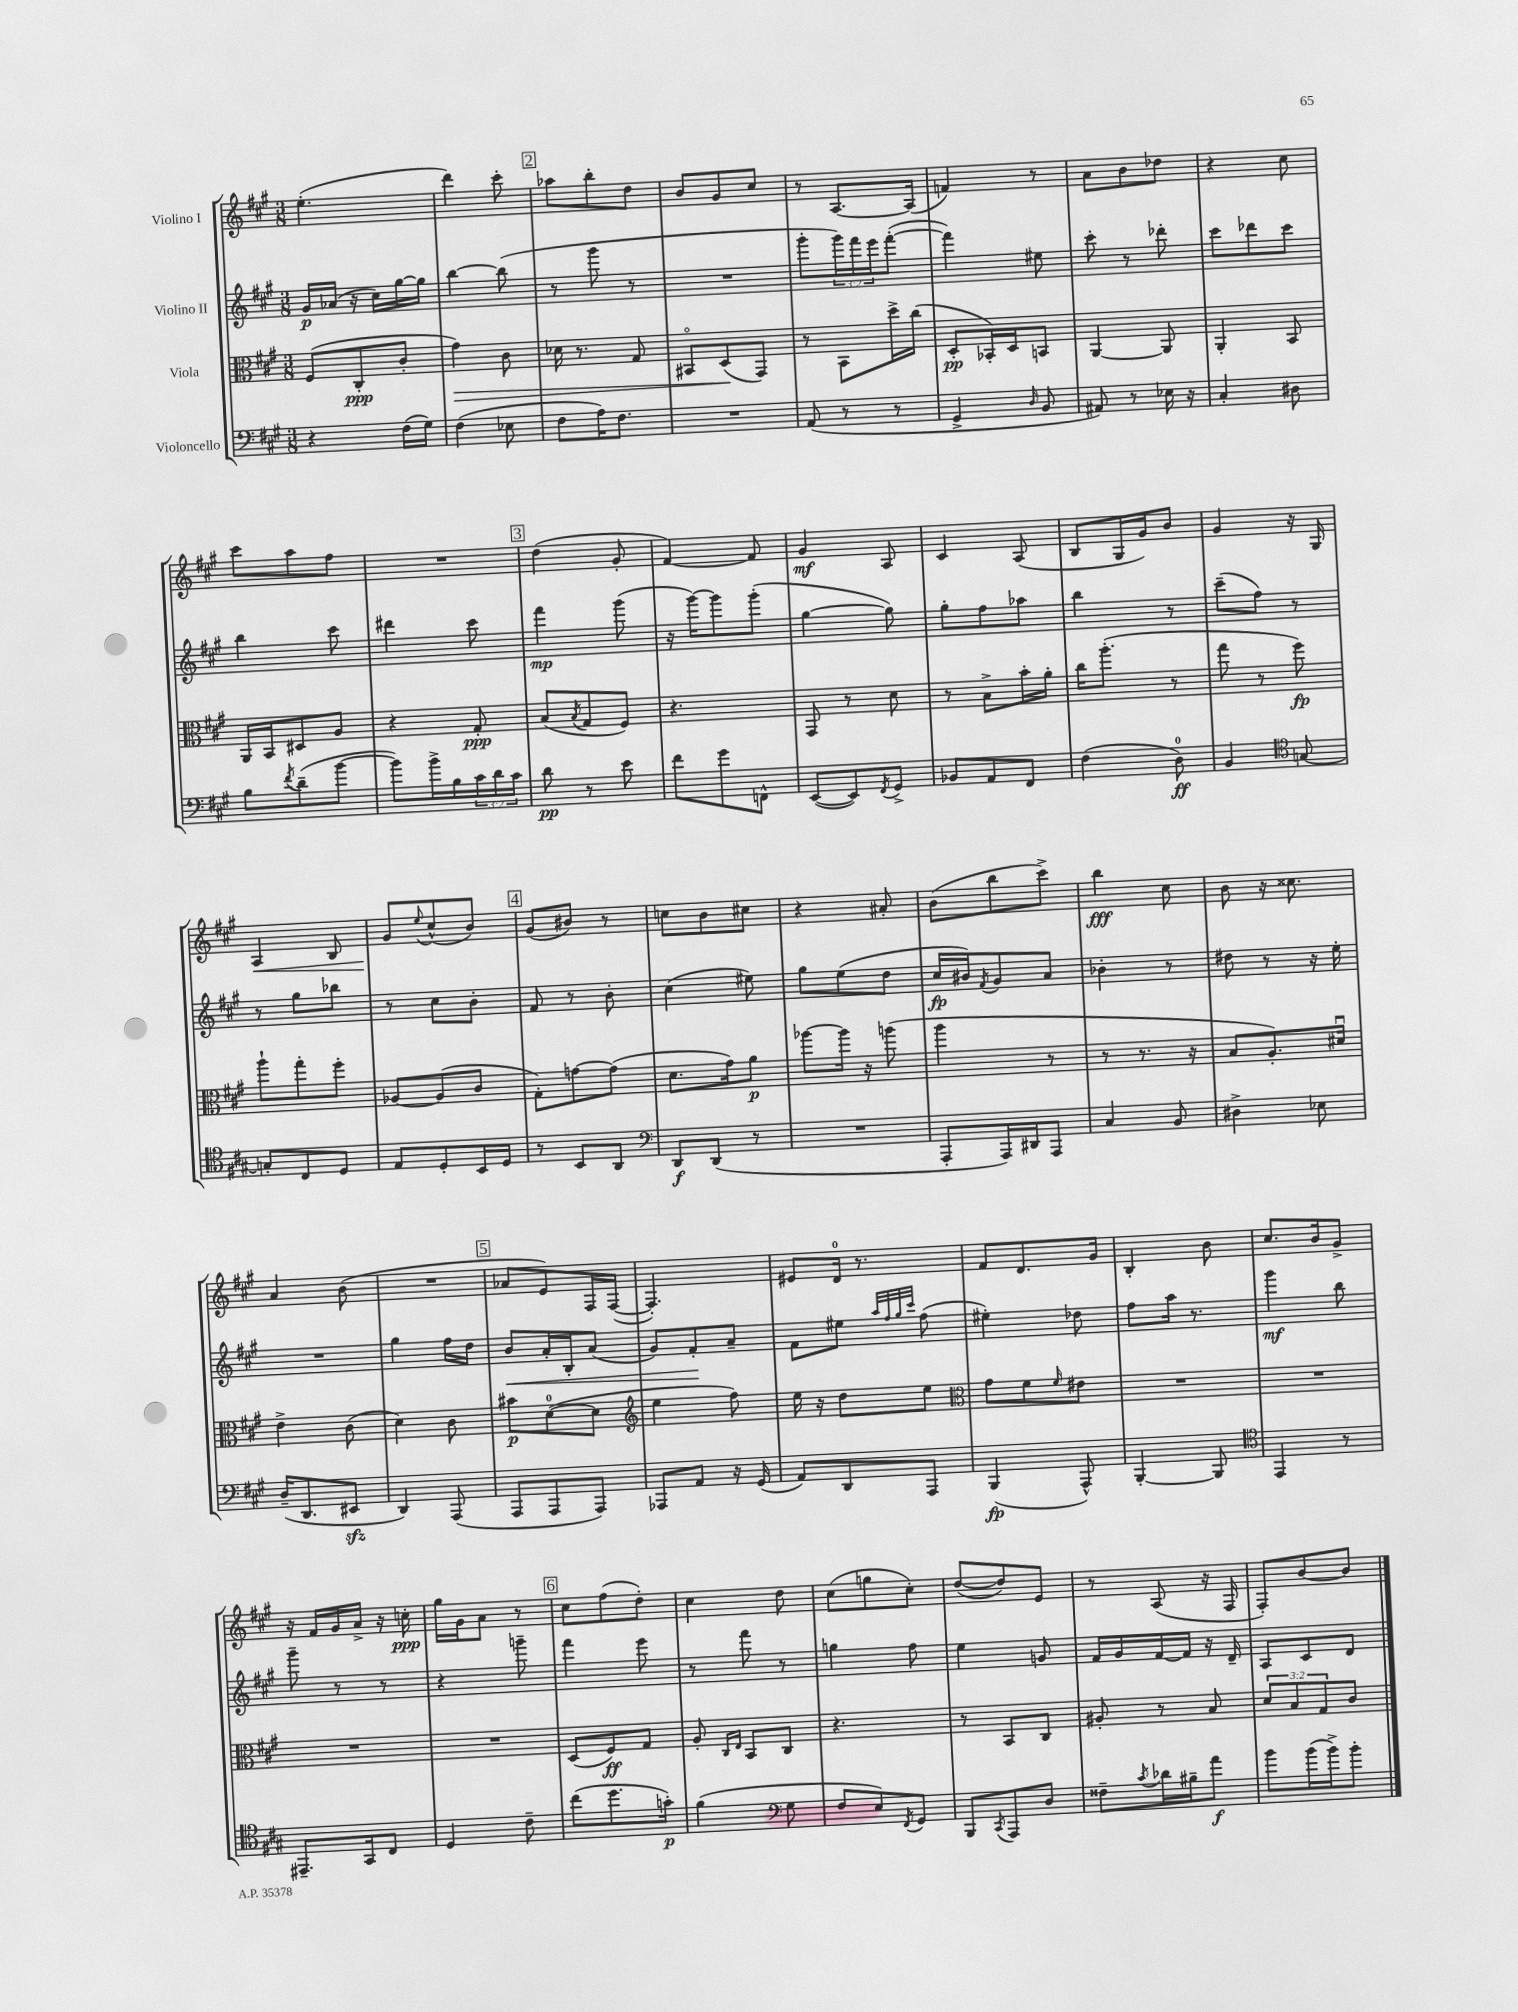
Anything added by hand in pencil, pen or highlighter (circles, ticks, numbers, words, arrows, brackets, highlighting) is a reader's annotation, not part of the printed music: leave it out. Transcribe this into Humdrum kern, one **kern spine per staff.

**kern	**kern	**kern	**kern
*staff4	*staff3	*staff2	*staff1
*clefF4	*clefC3	*clefG2	*clefG2
*k[f#c#g#]	*k[f#c#g#]	*k[f#c#g#]	*k[f#c#g#]
*M3/8	*M3/8	*M3/8	*M3/8
4r	(8F#/L	16g#/LL	(4.ee'\
.	.	(16a-/JJ	.
.	8C#'/	16r	.
.	.	16cc#\LL)	.
(16F#\LL	8c#'/J	[16gg#\	.
16G#\JJ)	.	16gg#\]JJ	.
=	=	=	=
(4F#\	4g#\)	[4bb\	4ddd\)
8E-\	8c#\	(8bb\]	8ccc#'\
=	=	=	=
8F#\L	16d-\	8r	8aa-\L
.	8.r	.	.
16A\K)	.	8ggg#\	8bb'\
8.F#\J	.	.	.
.	8G#/	8r	8dd\J
=	=	=	=
4.r	8BB#o/L	4.r	8b/L
.	(8D/	.	8g#/
.	8GG#/J)	.	8cc#/J
=	=	=	=
(8AA/	8r	8ggg#'\L	8r
8r	8BB\L	24ggg#\L)	[8.A/L
.	.	24fff#\	.
.	.	24eee\J	.
8r	16dd^\L	([8fff#'\J	.
.	(16cc#\JJ	.	(16A/]Jk
=	=	=	=
4GG#^/	8D'/L	4fff#\])	4f/)
.	16BB-'/L)	.	.
.	16D/J	.	.
16qqD/	.	.	.
8BB/	8BB/J	8ee#\	8r
=	=	=	=
8AA#/)	[4AA/	8ccc#'\	8a\L
8r	.	8r	8b\
16E-\	8AA/]	8ddd-'\	8dd-\J
16r	.	.	.
=	=	=	=
4C#'/	4AA'/	8ccc#\L	4r
.	.	8ddd-\	.
8D#\	8BB/	8ccc#\J	8cc#\
=	=	=	=
8B\L	16AA/LL	4bb\	8ccc#\L
.	16BB/J	.	.
8qf#/	.	.	.
(8d~\	8D#/	.	8aa\
[8b\J	8A/J	8ccc#\	8ff#\J
=	=	=	=
8b\]L)	4r	4ddd#\	4.r
16b^\L	.	.	.
16B\	.	.	.
24c#\	8G#'/	8ccc#\	.
24d\	.	.	.
24c#\JJ	.	.	.
=	=	=	=
8d\	(8B/L	4fff#\	(4dd\
.	8qB/	.	.
8r	8G#/	.	.
8e\	8F#/J)	(8ggg#\	8g#'/
=	=	=	=
8f#\L	4.r	16r	[4f#/)
.	.	[16ggg#\LK)	.
8g#\	.	8ggg#\]	.
8FF^^\J	.	(8ggg#'\J	8f#/]
=	=	=	=
([8EE/L	8GG#/	[4gg#\	4g#/
8EE/])	8r	.	.
8qFF#/	.	.	.
8GG#^/J	8d\	8gg#\])	8A/
=	=	=	=
8BB-/L	8r	8gg#'\L	4c#/
8AA/	8B^\L	8ff#\	.
8FF#/J	16b'\L	8aa-\J	(8A/
.	16a'\JJ	.	.
=	=	=	=
(4F#\	16cc#\LK	4bb\	8B/L
.	(8.aa'\J	.	.
.	.	.	16G#/L
.	.	.	16g#/J)
8D\)	8r	8r	8b/J
=	=	=	=
4BB/	8gg#\	(8ccc#~\L	4g#/
.	8r	8ff#\J)	.
*clefC4	*	*	*
[8G/	8ff#\)	8r	16r
.	.	.	16G#/
=	=	=	=
8G'/]L	8aa`\L	8r	4A/
8C#/	8gg#'\	8gg#\L	.
8D/J	8ff#'\J	8bb-\J	8B/
=	=	=	=
8E/L	[8A-/L	8r	8g#/L
.	.	.	8qqee/
8D'/	(8A-/]	8cc#\L	(8cc#^^/
16BB/L	8c#/J	8b'\J	8b/J)
16D/JJ	.	.	.
=	=	=	=
8r	8G#'\L)	8f#/	(8g#/L
8BB/L	[8g\	8r	8b#/J)
8AA/J	(8g\]J	8b'\	8r
=	=	=	=
*clefF4	*	*	*
8DD/L	8.d\L	(4cc#\	8cc\L
(8DD/J	.	.	8b\
.	16g#\k)	.	.
8r	8a\J	8ee#\)	8cc#\J
=	=	=	=
4.r	[8aa-\L	8gg#\L	4r
.	16aa-\]Jk	(8ee\	.
.	16r	.	.
.	(8aa\	8dd\J	8a#'/
=	=	=	=
8AAA'/L	4aa\	16cc#/LL	(8b\L
.	.	16b#/J)	.
.	.	8qf#/	.
16AAA/L)	.	8g#/	8bb\
16DD#/J	.	.	.
8AAA/J	8r	8a/J	8ccc#^\J)
=	=	=	=
4C#/	8r	4b-'\	4bb\
.	8.r	.	.
8BB/	.	8r	8cc#\
.	16r	.	.
=	=	=	=
4D#^\	8B/L	8dd#\	8b\
.	8.A'/)	8r	16r
.	.	.	8.cc##\
8E-\	.	16r	.
.	16d#u/Jk	16ee'\	.
=	=	=	=
(16D~/LK	4e^\	4.r	4a/
8.DD/	.	.	.
8EE#/J	(8c#\	.	(8b\
=	=	=	=
4DD/)	4d\)	4gg#\	4.r
(8AAA/	8c#\	16ff#\LL	.
.	.	16dd\JJ	.
=	=	=	=
8AAA/L	8b#\L	8b/L	8a-/L
8AAA/	([8d\	16a'/L	8e/)
.	.	16B'/J	.
8AAA/J)	8d\]J	(8a/J	16F#/L
.	.	.	([16F#/JJ
=	=	=	=
*	*clefG2	*	*
8AAA-/L	4ee\	8g#/L)	4.F#'/])
8AA/J	.	8f#'/	.
16r	8ff#\)	8a~/J	.
(16GG#/	.	.	.
=	=	=	=
8AA/L)	16ee\	8f#\L	8e#/L
.	16r	.	.
8DD/	8dd\L	8ee#\J	16d/Jk
.	.	.	8.r
.	.	32qqaa/LLL	.
.	.	32qqff#/	.
.	.	32qqgg#/	.
.	.	32qqccc#/JJJ	.
8AAA/J	8ee\J	(8ff#\	.
=	=	=	=
*	*clefC3	*	*
(4BBB/	8g#\L	4ee#'\)	8f#/L
.	8f#\	.	8.d/
.	16qqf#/	.	.
8AAA^^/)	8e#\J	8dd-\	.
.	.	.	16g#/Jk
=	=	=	=
[4BBB'/	4.r	8ff#\L	4B'/
.	.	16aa\Jk	.
.	.	8.r	.
8BBB/]	.	.	8b\
=	=	=	=
*clefC4	*	*	*
4EE/	4.r	4ggg#\	8.cc#/L
.	.	.	16b/k
8r	.	8bb\	8g#^/J
=	=	=	=
8.EE#~/L	4.r	8ggg#~\	16r
.	.	.	16f#/LL
.	.	8r	16g#/
16GG#/k	.	.	16a^/JJ
8C#/J	.	8r	16r
.	.	.	16cc'\
=	=	=	=
4D/	4.r	4r	16gg#\LL
.	.	.	16g#\J
.	.	.	8a\J
8c#~\	.	8ggg~\	8r
=	=	=	=
(8cc#\L	(8D/L	4fff#\	8cc#\L
8.dd\	8F#/)	.	(8ff#\
.	8G#/J	8eee\	8dd'\J)
16g'\Jk)	.	.	.
=	=	=	=
(4f#\	8A'/	8r	4cc#\
.	16qqC#/LL	.	.
.	16qqE/JJ	.	.
.	8BB/L	8fff#\	.
*clefF4	*	*	*
8G#\	8C#/J	8r	8dd\
=	=	=	=
8F#/L	4.r	4gg\	(8cc#\L
8E/)	.	.	8gg\
8qFF#/	.	.	.
8GG#/J	.	8ff#\	8cc#'\J)
=	=	=	=
8BBB/L	8r	4ee\	([8dd/L
8qCC#/	.	.	.
8AAA/	8BB/L	.	8dd/])
8D/J	8C#/J	8g/	8e/J
=	=	=	=
8F##~\L	8A#'/	16f#/LL	8r
.	.	16g#/	.
8qc#/	.	.	.
16d-\L	8r	[16f#/	(8A/
16B#~\J	.	16f#/]JJ	.
8a\J	8B/	16r	16r
.	.	16d~/	16F#/
=	=	=	=
8b\L	12d/L	8A/L	8F#'/L)
.	12B/	.	.
(16b\L	.	8c#/	[8b/
.	12G#/	.	.
16b^\J)	.	.	.
8b'\J	8c#/J	8d/J	8b/]J
==	==	==	==
*-	*-	*-	*-
